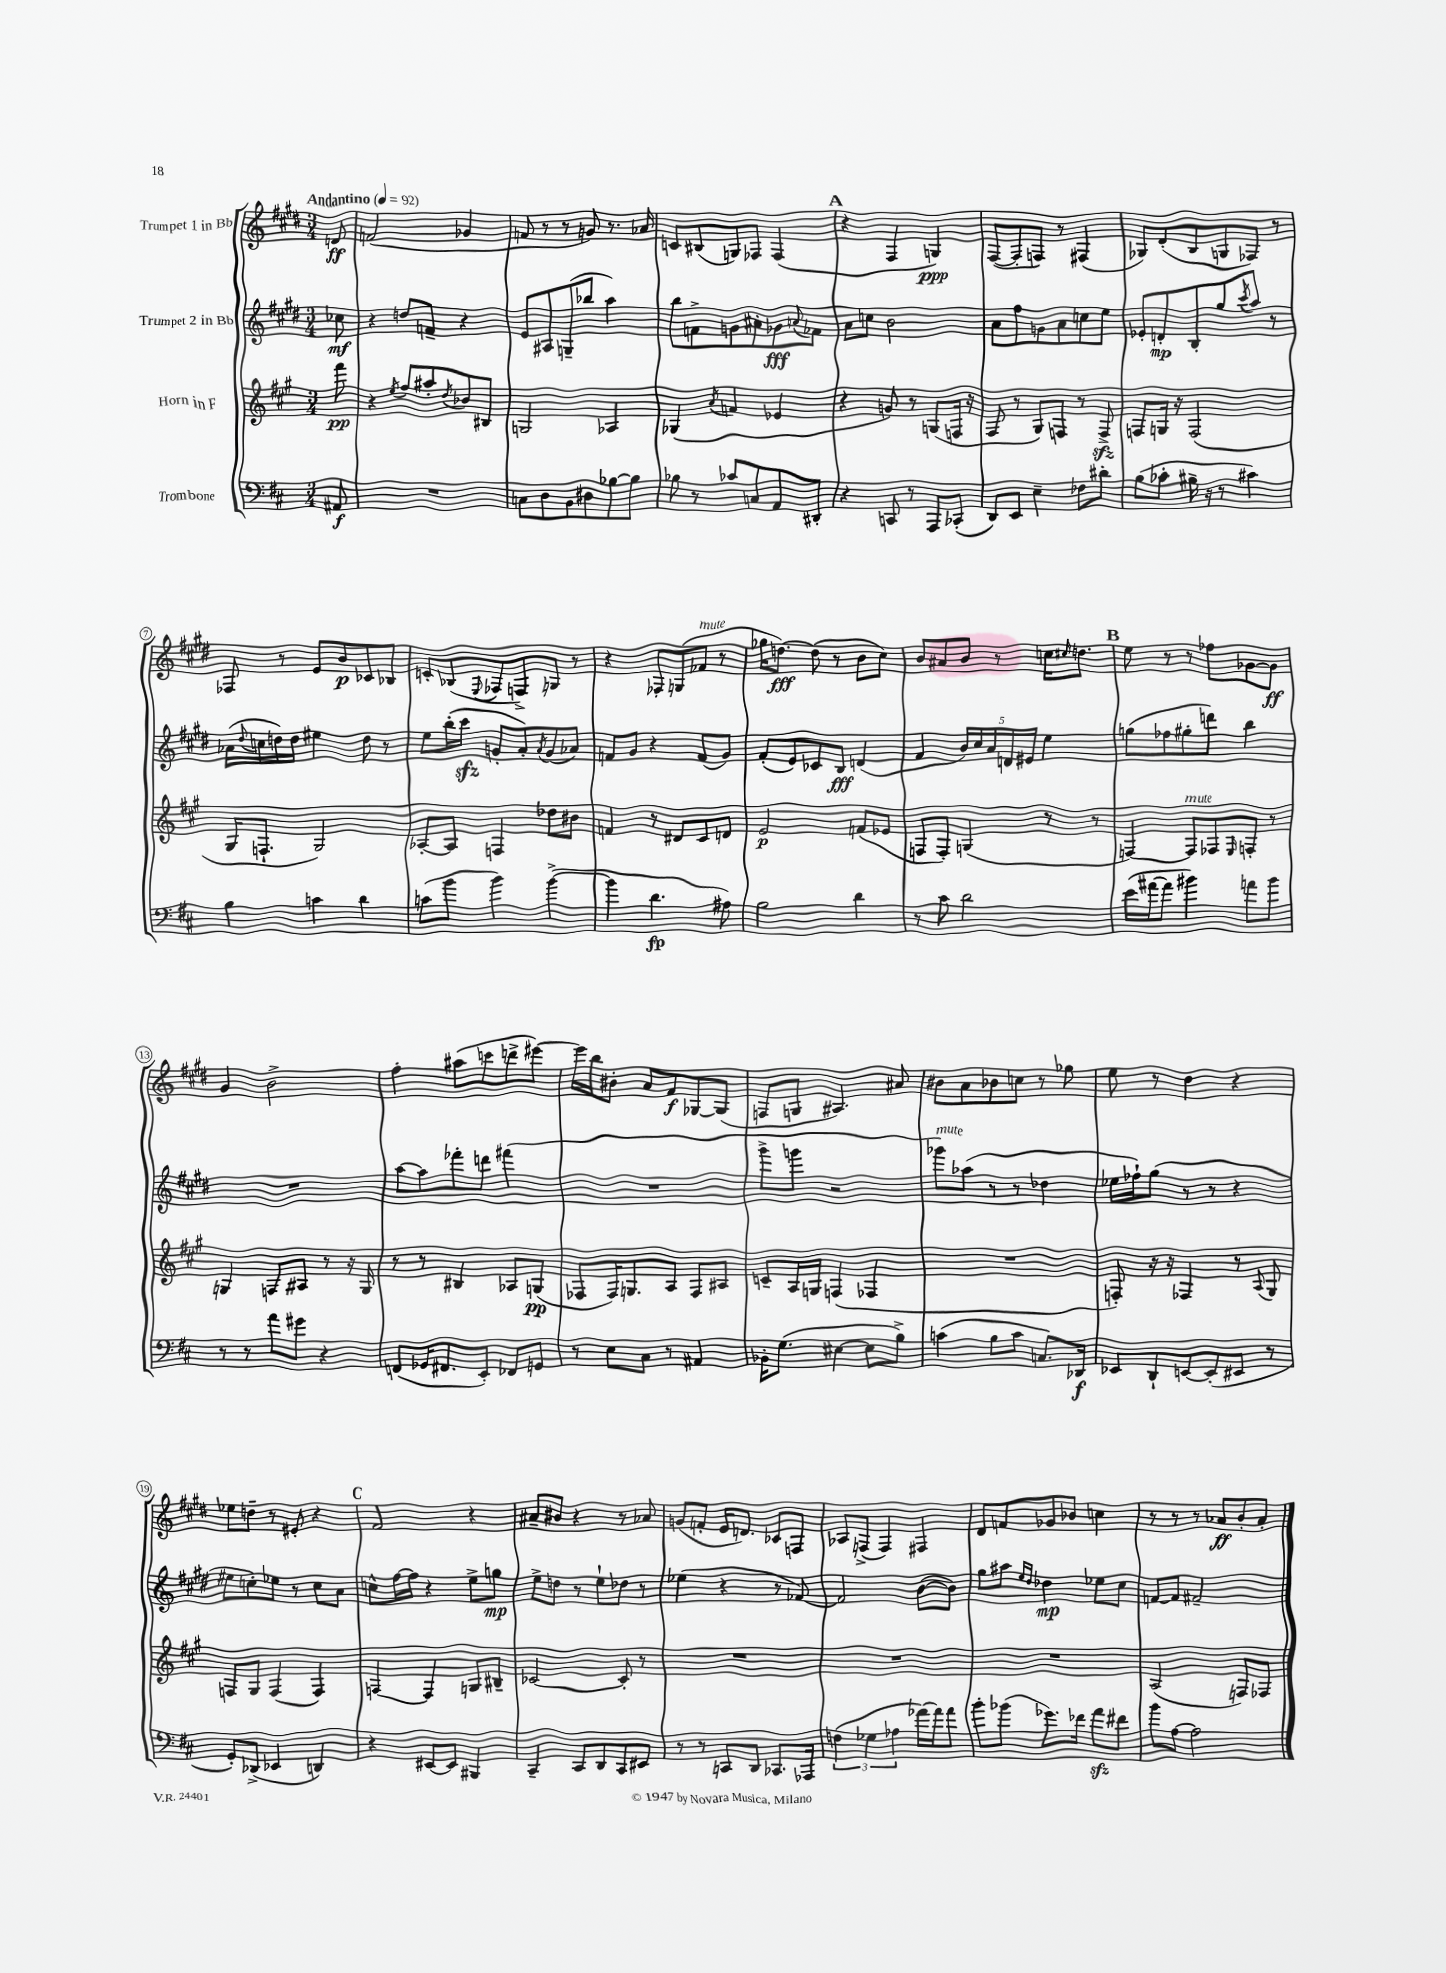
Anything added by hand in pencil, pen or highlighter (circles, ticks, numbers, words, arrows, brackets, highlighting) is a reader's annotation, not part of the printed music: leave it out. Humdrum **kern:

**kern	**dynam	**kern	**dynam	**kern	**dynam	**kern	**dynam
*part4	*part4	*part3	*part3	*part2	*part2	*part1	*part1
*staff4	*staff4	*staff3	*staff3	*staff2	*staff2	*staff1	*staff1
*I"Trombone	*	*I"Horn in F	*	*I"Trumpet 2 in Bb	*	*I"Trumpet 1 in Bb	*
*clefF4	*	*clefG2	*	*clefG2	*	*clefG2	*
*k[f#c#]	*	*k[f#c#g#]	*	*k[f#c#g#d#]	*	*k[f#c#g#d#]	*
*M3/4	*	*M3/4	*	*M3/4	*	*M3/4	*
*MM92	*	*MM92	*	*MM92	*	*MM92	*
=	=	=	=	=	=	=	=
!	!	!	!	!	!	!LO:TX:a:B:t=Andantino	!
8AA#X/	f	8fff#\	pp	8cc-X\	mf	8dn/	ff
=1	=1	=1	=1	=1	=1	=1	=1
2.r	.	4r	.	4r	.	(2fn/	.
.	.	8qee/	.	.	.	.	.
.	.	8ff#/L	.	8ddn/L	.	.	.
.	.	8aa#X'/	.	8fn~/J	.	.	.
.	.	8qdd/	.	.	.	.	.
.	.	8b-X/	.	4r	.	4g-X/	.
.	.	8B#X/J	.	.	.	.	.
=2	=2	=2	=2	=2	=2	=2	=2
8Cn\L	.	2Gn/	.	8e/L	.	8fn/	.
8D\	.	.	.	8A#X/	.	8r	.
8BB\	.	.	.	(8Gn~/	.	8r	.
8D#X\	.	.	.	8bb-X/J	.	8gn/)	.
[8B-X\	.	4A-X/	.	4aa\)	.	8.r	.
8B-\J]	.	.	.	.	.	.	.
.	.	.	.	.	.	16a-X/	.
=3	=3	=3	=3	=3	=3	=3	=3
8B-X\	.	(4G-X/	.	8bb\L	.	8cn/L	.
8r	.	.	.	8fn^\	.	(8B#X/	.
.	.	8qa/	.	.	.	.	.
8c-X/L	.	4fn/	.	8gn\	.	8Gn/)	.
8Cn/	.	.	.	8a#X'\	.	8F-X/J	.
8AA/	.	4e-X/	.	8g-X\	fff	(4F-/	.
.	.	.	.	8qqan/	.	.	.
8DD#X'/J	.	.	.	8f-X\J	.	.	.
!!LO:REH:place=s1:t=A
=4	=4	=4	=4	=4	=4	=4	=4
4r	.	4r	.	8a\L	.	4r	.
.	.	.	.	8ccn\J	.	.	.
8CCn/	.	8gn/)	.	2b\	.	4F#/	.
8r	.	8r	.	.	.	.	.
8AAA/L	.	(8Gn/L	.	.	.	4Gn/)	ppp
(8CC-X'/J	.	16Fn/Jk	.	.	.	.	.
.	.	16r	.	.	.	.	.
=5	=5	=5	=5	=5	=5	=5	=5
8DD/L)	.	8F#/	.	8a\L	.	([8F#/L	.
8EE/J	.	8r	.	8ff#\	.	8F#'/]	.
4E~\	.	8G#/L)	.	8gn\	.	8Fn/J)	.
.	.	8Fn/J	.	8a\	.	8r	.
8F-X\L	.	8r	.	8ccn\	.	(4F#X/	.
8d#X'\J	.	8Fzz^/	.	8ee\J	.	.	.
=6	=6	=6	=6	=6	=6	=6	=6
(8B\L	.	8Fn/L	.	8e-X'/L	.	8G-X/L)	.
8c-X'\J	.	16Gn/Jk	.	8dn'/	mp	(8d#'/	.
.	.	16r	.	.	.	.	.
16B#X~\	.	(2F/	.	8B'/	.	8B/	.
16r	.	.	.	.	.	.	.
8r	.	.	.	8gg#/	.	8Gn/	.
.	.	.	.	8qccc#/	.	.	.
4c#X\)	.	.	.	8aa/J	.	8F-X/J)	.
.	.	.	.	8r	.	8r	.
!!LO:LB:g=z
=7	=7	=7	=7	=7	=7	=7	=7
4B\	.	16G#/KL	.	(16a-X\LL	.	8F-X/	.
.	.	.	.	8qqdd#/	.	.	.
.	.	8.Fn`/J	.	16ccn\	.	.	.
.	.	.	.	16ddn\)	.	8r	.
.	.	.	.	16dd\JJ	.	.	.
4cn\	.	2G#/)	.	4ee#X\	.	8e/L	.
.	.	.	.	.	.	8b/	p
4d\	.	.	.	8dd\	.	8c-X/	.
.	.	.	.	8r	.	8B-X/J	.
=8	=8	=8	=8	=8	=8	=8	=8
(8cn\L	.	[8A-X'/L	.	8ee\L	.	8cn'/L	.
8b\J	.	8A-/J]	.	(16bb'\L	.	(8B-X/	.
.	.	.	.	16ccc#zz\JJ	.	.	.
.	.	.	.	.	.	8qqE/	.
4b\)	.	4Fn/	.	8gn'/L	.	8F-X/	.
.	.	.	.	8a'/)	.	8Fn^/)	.
.	.	.	.	8qa/	.	.	.
([4b^\	.	8dd-X\L	.	(8g/	.	8Gn/J	.
.	.	8b#X\J	.	8a-X/J)	.	8r	.
=9	=9	=9	=9	=9	=9	=9	=9
4b\]	.	4fn/	.	8fn/L	.	4r	.
.	.	.	.	8g#/J	.	.	.
4.d\	fp	8r	.	4r	.	8F-X'/L	.
.	.	8d#X/L	.	.	.	(8Gn/	.
!	!	!	!	!	!	!LO:TX:a:i:t=mute	!
.	.	8c#/	.	(8f/L	.	8f-X/J	.
8A#X\)	.	8dn/J	.	8g#/J)	.	8r	.
=10	=10	=10	=10	=10	=10	=10	=10
2B\	.	2e/	p	(8f#'/L	.	16gg-X\KL	.
.	.	.	.	.	.	[8.ddn\J)	fff
.	.	.	.	8e/)	.	.	.
.	.	.	.	8c-X/	.	(8dd\]	.
.	.	.	.	8B/J	fff	8r	.
4d\	.	(8fn/L	.	(4dn/	.	8b\L	.
.	.	8e-X/J	.	.	.	8cc#\J)	.
=11	=11	=11	=11	=11	=11	=11	=11
8r	.	8Fn/L	.	4f#/	.	8b/L	.
8c#\	.	8F'/J)	.	.	.	8a#X/	.
2d\	.	(4Gn/	.	20b/LL)	.	8b/J	.
.	.	.	.	20cc#/	.	.	.
.	.	.	.	20a/	.	.	.
.	.	.	.	.	.	8r	.
.	.	.	.	20dn/	.	.	.
.	.	.	.	20e#X/JJ	.	.	.
.	.	8r	.	4ee\	.	16ccn\KL	.
.	.	.	.	.	.	16qqcc#X/	.
.	.	.	.	.	.	8.ddn\J	.
.	.	8r	.	.	.	.	.
!!LO:REH:place=s1:t=B
=12	=12	=12	=12	=12	=12	=12	=12
(16e\LL	.	[4Fn/)	.	(8ggn\L	.	8ee\	.
[16a#X\J	.	.	.	.	.	.	.
8a#\J]	.	.	.	8ff-X\	.	8r	.
!	!	!LO:TX:a:i:t=mute	!	!	!	!	!
4b#X\)	.	8F/L]	.	8gg#X'\	.	8r	.
.	.	8F-X/	.	8dddn\J)	.	8ff-X\L	.
.	.	16qqE/	.	.	.	.	.
8an\L	.	8Fn'/J	.	4bb\	.	[8g-X\	.
8b#\J	.	8r	.	.	.	8g-\J]	ff
!!LO:LB:g=z
=13	=13	=13	=13	=13	=13	=13	=13
8r	.	4Gn/	.	2.r	.	4g#/	.
8r	.	.	.	.	.	.	.
8a\L	.	8Fn/L	.	.	.	2b^\	.
8g#X\J	.	8A#X/J	.	.	.	.	.
4r	.	8r	.	.	.	.	.
.	.	16r	.	.	.	.	.
.	.	16G/	.	.	.	.	.
=14	=14	=14	=14	=14	=14	=14	=14
(8FFn/L	.	8r	.	[8aa\L	.	4ff#'\	.
16GG-X/K	.	8r	.	8aa\]	.	.	.
8.FF#X/	.	.	.	.	.	.	.
.	.	4B#X/	.	8fff-X'\	.	(8aa#X\L	.
8EE'/J)	.	.	.	8dddn\J	.	8cccn\	.
8FF-X/L	.	8A-X/L	.	(4fff#X\	.	8dddn^\	.
8GGn/J	.	(8Gn/J	pp	.	.	[8eee#X\J)	.
=15	=15	=15	=15	=15	=15	=15	=15
8r	.	8F-X/L	.	2.r	.	16eee#\LL]	.
.	.	.	.	.	.	16bb\J	.
8E\L	.	16F-/K)	.	.	.	8b#X'\J	.
.	.	8.Gn/	.	.	.	.	.
8C#\J	.	.	.	.	.	8a/L	.
8r	.	8A/J	.	.	.	8f#/	f
4AA#X/	.	8F-/L	.	.	.	[8G-X/	.
.	.	8A#X/J	.	.	.	(8G-/J]	.
=16	=16	=16	=16	=16	=16	=16	=16
16BB-X'\KL	.	8cn~/L	.	8ggg#^\L	.	8Fn/L	.
(8.G\J	.	.	.	.	.	.	.
.	.	16A/L	.	8gggn\J	.	8Gn/J	.
.	.	16Gn/JJ	.	.	.	.	.
[4E#X\	.	(4Fn/	.	2r	.	4.A#X/)	.
8E#\L]	.	4F-X/	.	.	.	.	.
8B^\J)	.	.	.	.	.	8a#X/	.
=17	=17	=17	=17	=17	=17	=17	=17
!	!	!	!	!LO:TX:a:i:t=mute	!	!	!
(4cn\	.	2.r	.	8ggg-X\L)	.	8b#X\L	.
.	.	.	.	(8aa-X\J	.	8a\	.
8B\L	.	.	.	8r	.	8b-X\	.
8c\J	.	.	.	8r	.	8ccn\J	.
8.Cn/L)	.	.	.	4dd-X\	.	8r	.
.	.	.	.	.	.	8gg-X\	.
16DD-X/Jk	f	.	.	.	.	.	.
=18	=18	=18	=18	=18	=18	=18	=18
8EE-X/L	.	8Fn'/)	.	16ee-X\LL	.	8ee\	.
.	.	.	.	16ff-X`\J)	.	.	.
8DD`/	.	16r	.	(8gg#\J	.	8r	.
.	.	16r	.	.	.	.	.
[8EEn/	.	4F-X/	.	8r	.	4dd#\	.
(8EE'/]	.	.	.	8r	.	.	.
8EE#X/J	.	8r	.	4r	.	4r	.
.	.	8qqA/	.	.	.	.	.
8r	.	8G#/	.	.	.	.	.
!!LO:LB:g=z
=19	=19	=19	=19	=19	=19	=19	=19
8GG'/L)	.	8Fn/L	.	8ee#X\L	.	8ee-X\L	.
(8DD-X^/J	.	8G#/J	.	8ccn'\)	.	8ddn~\J	.
4EE-X/	.	(4F/	.	8ee-X\J	.	8r	.
.	.	.	.	8r	.	8e#X'/	.
4DDn/)	.	4F/)	.	8cc\L	.	4r	.
.	.	.	.	8a\J	.	.	.
!!LO:REH:place=s1:t=C
=20	=20	=20	=20	=20	=20	=20	=20
4r	.	[4Fn/	.	8ccn^^\L	.	2f#/	.
.	.	.	.	[16ff#\L	.	.	.
.	.	.	.	16ff#\JJ]	.	.	.
[8EE#X/L	.	4F/]	.	4r	.	.	.
8EE#/J]	.	.	.	.	.	.	.
4BBB#X/	.	8Gn/L	.	8ee^\L	.	4r	.
.	.	8B#X~/J	.	8ggn\J	mp	.	.
=21	=21	=21	=21	=21	=21	=21	=21
4CC#~/	.	[2c-X/	.	8ee^\L	.	8a#X~/L	.
.	.	.	.	8ddn\J	.	8b#X/J	.
8CC#/L	.	.	.	8r	.	4r	.
8DD/	.	.	.	8ee`\L	.	.	.
8CC#/	.	8c-'/]	.	8dd-X\J	.	8r	.
8EE#X/J	.	8r	.	8r	.	8a-X/	.
=22	=22	=22	=22	=22	=22	=22	=22
8r	.	2.r	.	(4ee-X\	.	(8gn/L	.
8r	.	.	.	.	.	8fn'/J	.
8CCn/L	.	.	.	4r	.	16e/KL	.
.	.	.	.	.	.	8.dn/J)	.
8DD/J	.	.	.	.	.	.	.
8.CC-X/L	.	.	.	8r	.	8c-X/L	.
.	.	.	.	[8f-X/)	.	8Fn/J	.
16AAA-X/Jk	.	.	.	.	.	.	.
=23	=23	=23	=23	=23	=23	=23	=23
(6Fn\	.	2.r	.	2f-/]	.	8A-X/L	.
.	.	.	.	.	.	(8Fn^/J	.
6G-X\	.	.	.	.	.	.	.
.	.	.	.	.	.	4F/)	.
6A-X\	.	.	.	.	.	.	.
[16a-X\LL)	.	.	.	([8b\L	.	4F#X/	.
16a-\J]	.	.	.	.	.	.	.
8a-\J	.	.	.	8b\J])	.	.	.
=24	=24	=24	=24	=24	=24	=24	=24
8b'\L	.	2.r	.	8gg#\L	.	8d#/L	.
(8b-X\J	.	.	.	8aa#X\J	.	8fn/	.
.	.	.	.	16qqee/LL	.	.	.
.	.	.	.	16qqdd#/JJ	.	.	.
8.g-X\L)	.	.	.	4dd-X\	mp	8g-X/	.
.	.	.	.	.	.	8b-X/J	.
16f-X\Jk	.	.	.	.	.	.	.
8azz\L	.	.	.	8ee-X\L	.	4ccn\	.
8f#X\J	.	.	.	8cc#\J	.	.	.
=25	=25	=25	=25	=25	=25	=25	=25
8b\L	.	(2A/	.	[8fn/L	.	8r	.
[8A\J	.	.	.	8f/J]	.	8r	.
2A\]	.	.	.	2f#X~/	.	8r	.
.	.	.	.	.	.	8a-X/L	ff
.	.	8Fn/L)	.	.	.	8b'/	.
.	.	8F-X/J	.	.	.	8a-'/J	.
==	==	==	==	==	==	==	==
*-	*-	*-	*-	*-	*-	*-	*-
